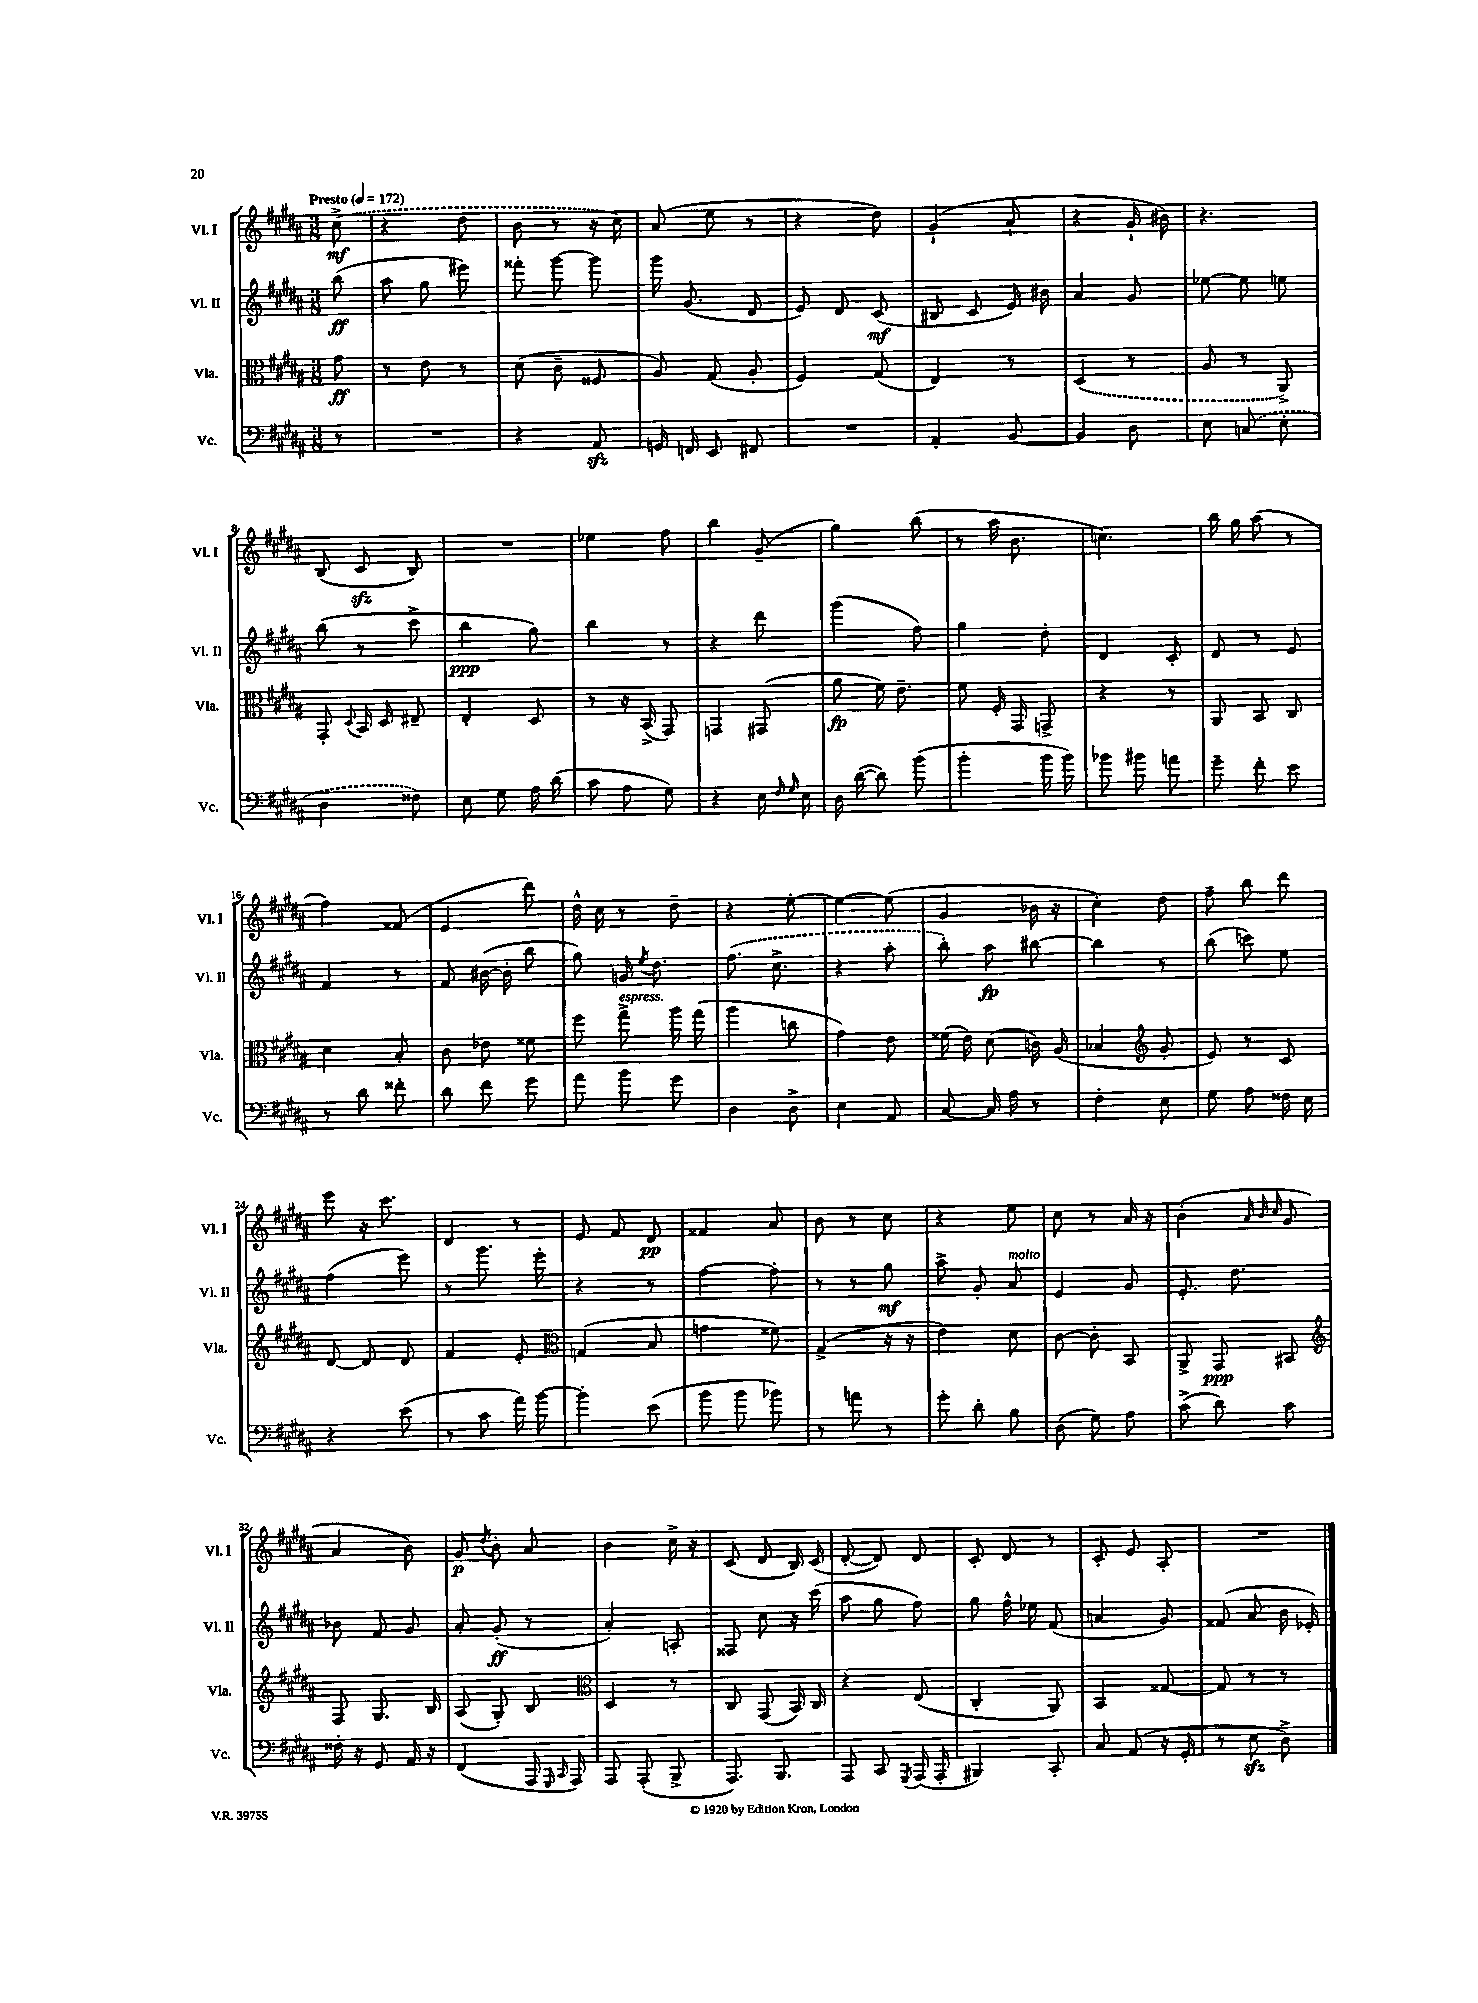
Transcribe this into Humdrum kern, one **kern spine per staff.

**kern	**kern	**kern	**kern
*staff4	*staff3	*staff2	*staff1
*clefF4	*clefC3	*clefG2	*clefG2
*k[f#c#g#d#a#]	*k[f#c#g#d#a#]	*k[f#c#g#d#a#]	*k[f#c#g#d#a#]
*M3/8	*M3/8	*M3/8	*M3/8
*MM172	*MM172	*MM172	*MM172
8r	8g#	(8bb	(8cc#^
=	=	=	=
4.r	8r	8aa#	4r
.	8e	8gg#	.
.	8r	8eee#)	8dd#
=	=	=	=
4r	(8d#	8fff##'	8b
.	8c#~	[8ggg#	8r
8AA#	8F##	8ggg#]	16r
.	.	.	16cc#)
=	=	=	=
16GG	8A#)	16ggg#	(8a#
16FF	.	(8.g#	.
8EE	(8G#	.	8ee
8FF#	8A#'	8d#	8r
=	=	=	=
4.r	4F#)	8e)	4r
.	.	8d#	.
.	(8G#	(8c#	8dd#)
=	=	=	=
4AA#'	4E)	8B#	(4g#`
.	.	8c#	.
[8BB	8r	16e)	8a#`
.	.	16b#	.
=	=	=	=
4BB]	(4D#	4a#	4r
8D#	8r	8g#	16g#`
.	.	.	16b#)
=	=	=	=
8E	8A#	[8ee-	4.r
(8C	8r	8ee-]	.
8E'	8AA#^)	8ee	.
=	=	=	=
4D#	8GG#'	(8bb	(8B
.	8qqD#	.	.
.	16BB	8r	8c#
.	16D#	.	.
8F##)	8E#~	8ccc#^	8B)
=	=	=	=
8E	4E'	4bb	4.r
8G#	.	.	.
16A#	8D#	8gg#)	.
(16d#	.	.	.
=	=	=	=
8c#	8r	4bb	4ee-
8A#	16r	.	.
.	(16BB^	.	.
8G#)	8GG#)	8r	8ff#
=	=	=	=
4r	4GG	4r	4bb
16E	(8GG#	8ddd#	(8g#~
16qqF#	.	.	.
16qqG#	.	.	.
16E	.	.	.
=	=	=	=
16D#	8a#	(4ggg#	4gg#)
([16d#	.	.	.
8d#])	16f#)	.	.
.	8.e~	.	.
(8b	.	8ff#)	(8bb
=	=	=	=
4b'	8f#	4gg#	8r
.	16F#'	.	16aa#
.	16GG#	.	8.b
16b	8GG^	8dd#'	.
16b)	.	.	.
=	=	=	=
8b-	4r	4d#	4.cc)
8b#	.	.	.
8a	8r	8c#'	.
=	=	=	=
8g#~	8AA#	8d#	16bb
.	.	.	16gg#
8f#'	8BB	8r	(8aa#
8e	8C#	8e	8r
=	=	=	=
8r	4d#	4f#	4ff#)
8d#	.	.	.
8f##'	8B'	8r	(8f##
=	=	=	=
8d#	8c#	8f#	4e
8f#	8e-	([16b#	.
.	.	16b#']	.
8g#	8f##	8bb	8ddd#)
=	=	=	=
8a#	8ff#	8gg#)	16dd#^^
.	.	.	16cc#
8b	8gg#^	16g	8r
.	.	8qee	.
.	.	8.dd#	.
8g#	16aa#	.	8dd#~
.	(16gg#	.	.
=	=	=	=
4D#	4aa#	(8.ff#	4r
.	.	8.cc#^	.
8D#^	8cc	.	[8ee'
=	=	=	=
4E	4g#)	4r	4ee_
8AA#	8e	8aa#'	(8ee]
=	=	=	=
[8C#	(16f##	8bb')	4g#
.	16e)	.	.
16C#]	(8d#	8aa#	.
16A#	.	.	.
8r	16c)	[8bb#	16b-
.	(16A#	.	16r
=	=	=	=
4F#'	4B-	4bb#]	4cc#')
*	*clefG2	*	*
8E	8g#'	8r	8dd#
=	=	=	=
8G#	8e)	(8bb	8ff#~
8A#	8r	8ccc)	8bb
16F##	8c#	8ee	8ddd#
16E	.	.	.
=	=	=	=
4r	[8d#	(4ff#	8eee
.	8d#]	.	16r
.	.	.	8.ccc#
(8e	8d#	8eee)	.
=	=	=	=
8r	4f#	8r	4d#
8c#	.	8.ggg#	.
16a#)	8e'	.	8r
[16b	.	16eee'	.
=	=	=	=
*	*clefC3	*	*
4b']	(4G	4r	8e
.	.	.	8f#
(8e	8B	8r	8d#
=	=	=	=
8b	4g	[4ff#	4f##
8b	.	.	.
8b-)	8f##)	8ff#']	8a#
=	=	=	=
8r	(4G#^	8r	8b
8a	.	8r	8r
8r	16r	8gg#	8cc#
.	16r	.	.
=	=	=	=
8g#'	4e)	8aa#^	4r
8d#'	.	8g#'	.
8B	8d#	8a#	8ee
=	=	=	=
(8D#	[8c#	4e	8cc#
8G#)	8c#']	.	8r
8A#	8BB	8g#	16a#
.	.	.	16r
=	=	=	=
(8c#^	8AA#^	8.e'	(4b'
8d#)	8GG#	.	.
.	.	8.dd#	.
.	.	.	32qqa#
.	.	.	32qqb
.	.	.	32qqcc#
8c#	8BB#	.	8g#
=	=	=	=
*	*clefG2	*	*
16F##'	8F#	8b-	4a#
16r	.	.	.
8GG#	8.G#	8f#	.
16AA#	.	8g#	8b)
16r	16B	.	.
=	=	=	=
(4FF#	(8A#	8a#'	8g#
.	.	.	8qdd#
.	8G#')	(8g#'	8b'
16AAA#	8B	8r	8a#
16qqGGG#	.	.	.
16qqCC#	.	.	.
16AAA#)	.	.	.
=	=	=	=
*	*clefC3	*	*
8AAA#	4D#	4a#')	4b
(8AAA#'	.	.	.
8BBB^	8r	8A'	16cc#^
.	.	.	16r
=	=	=	=
8.AAA#)	8C#	8F##	(8c#
.	(8GG#	8cc#	8d#
8.BBB	.	.	.
.	16BB)	16r	16B)
.	16C#	(16ccc#	(16c#
=	=	=	=
8AAA#	4r	8aa#	[8d#'
8CC#	.	8gg#	8d#])
8qGGG#	.	.	.
(16AAA#	(8E	8ff#)	8d#
16AAA#'	.	.	.
=	=	=	=
4BBB#)	4C#'	8gg#	8c#'
.	.	16ff#^^	8d#
.	.	16ee-	.
8CC#'	8AA#)	(8f#	8r
=	=	=	=
8C#	4BB	4a	8c#'
(8AA#	.	.	8e
16r	[8G##	8g#)	8A#'
16GG#'	.	.	.
=	=	=	=
8r	8G##]	(8f##	4.r
8E	8r	8a#	.
8D#^)	8r	16b	.
.	.	16e-')	.
==	==	==	==
*-	*-	*-	*-
